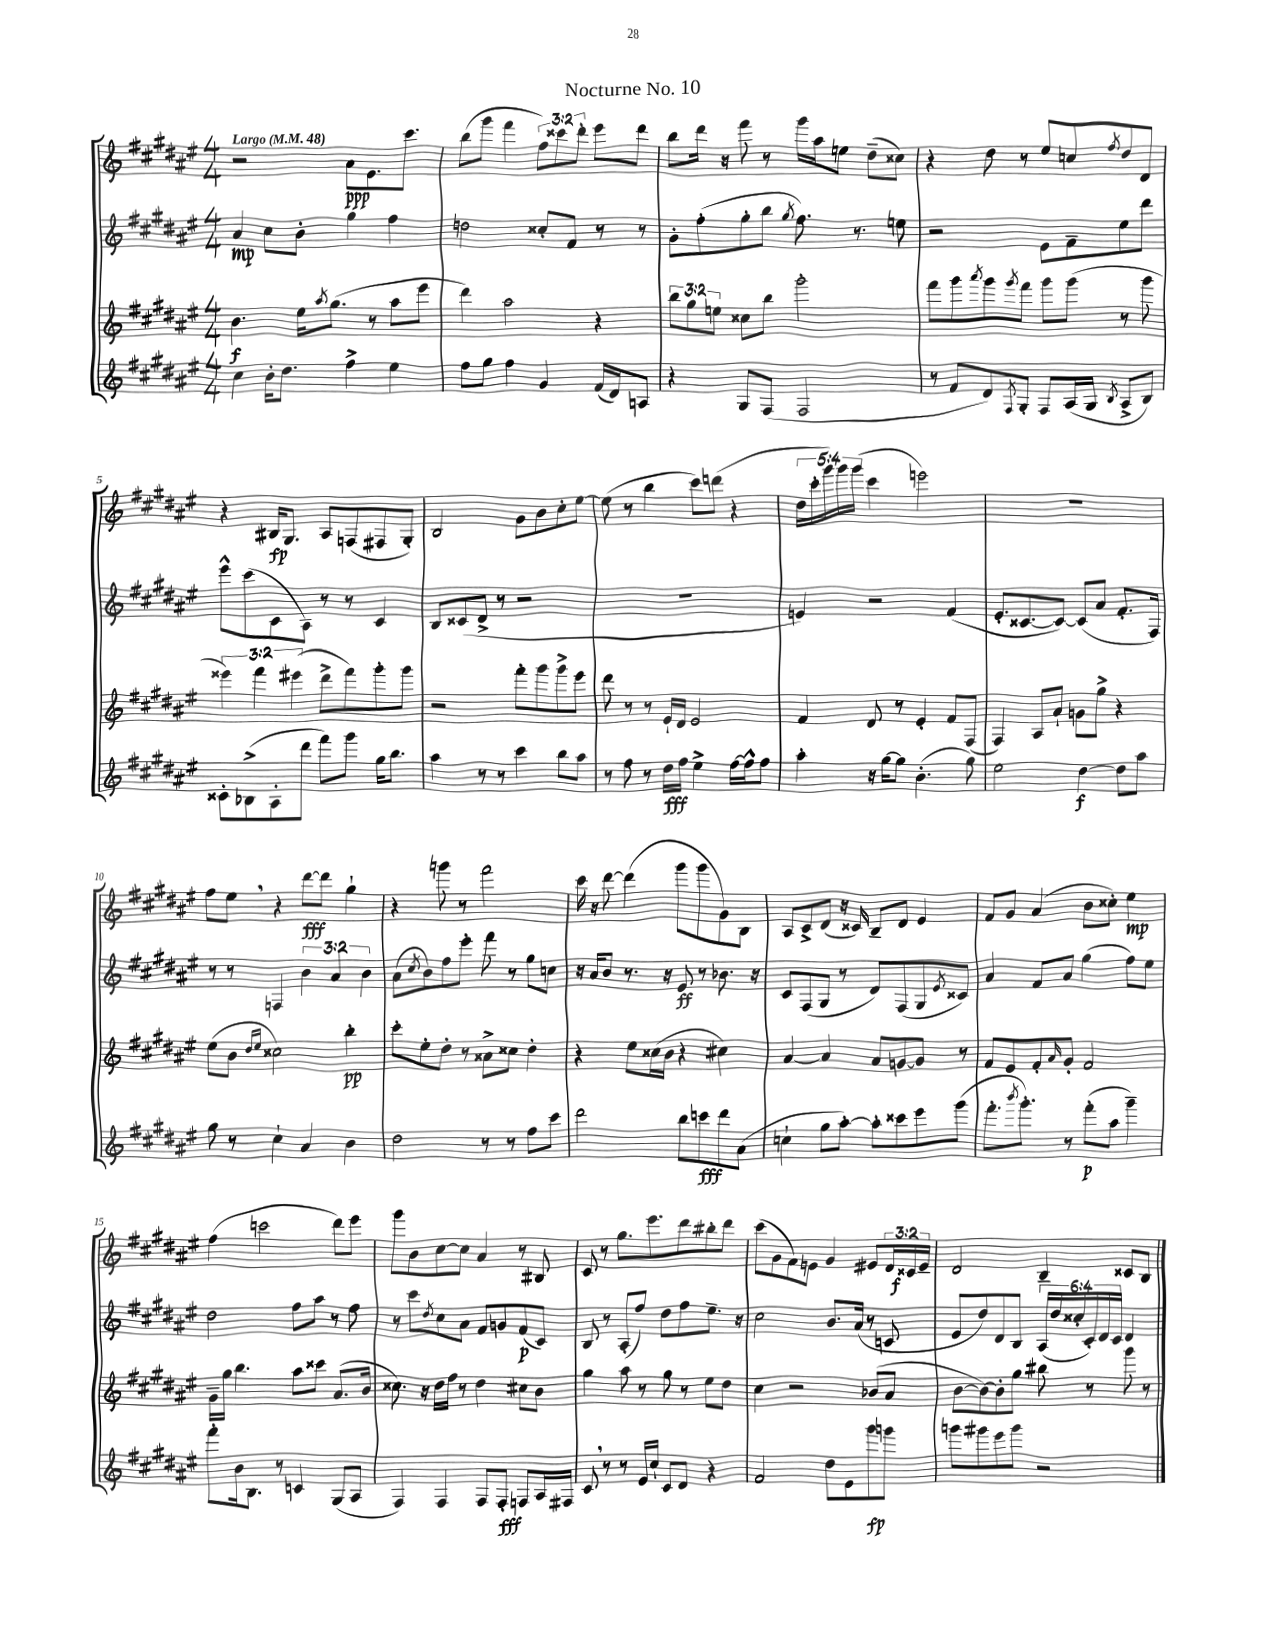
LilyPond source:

\header { title = "Nocturne No. 10" }
<<
\new StaffGroup <<
\new Staff = "s0" {
    \clef treble \key fis \major \numericTimeSignature \time 4/4 \override Staff.TupletNumber.text = #tuplet-number::calc-fraction-text \tempo "Largo" 4 = 48
    r2 ais'8\ppp eis'8. cis'''8. |
    b''8( gis'''8 fis'''4 \tuplet 3/2 { fis''8) cisis'''8 dis'''8-. } eis'''8 dis'''8 |
    b''8 dis'''16 r16 fis'''8 r8 gis'''16 ais''16 e''8 dis''8--( cisis''8) |
    r4 dis''8 r8 eis''8 c''8 \acciaccatura { fis''8 } dis''8 dis'8 |
    r4 bis16\fp gis8. ais8 f8( fis8 gis8-.) |
    b2 gis'8 b'8 cis''8-. eis''8~ |
    eis''8( r8 b''4 cis'''8) d'''8( r4 |
    \tuplet 5/4 { dis''16 cis'''16-. gis'''16) gis'''16 gis'''16( } cis'''4 e'''2) |
    R1 |
    fis''8 eis''8 \breathe r4 dis'''8~\fff dis'''8 gis''4-! |
    r4 g'''8 r8 fis'''2 |
    cis'''16 r16 dis'''8~ dis'''4( gis'''8 gis'''8 gis'8) b8 |
    ais8 cis'8-> dis'8( r16 cisis'16) b8-- dis'8 eis'4 |
    fis'8 gis'8 ais'4( b'8 cisis''8-.) eis''4\mp |
    fis''4( c'''2 dis'''8) eis'''8 |
    gis'''8 b'8 cis''8~ cis''8 ais'4 r8 bis8 |
    cis'8 r8 gis''8. eis'''8. dis'''8 bis''8-. dis'''8 |
    cis'''8( gis'8 fis'8) e'8 gis'4 eis'8 \tuplet 3/2 { dis'16 cisis'16\f eis'16-- } |
    dis'2 b4-- cisis'8 b8 \bar "|." |
}
\new Staff = "s1" {
    \clef treble \key fis \major \numericTimeSignature \time 4/4 \override Staff.TupletNumber.text = #tuplet-number::calc-fraction-text
    ais'4\mp cis''8 b'8-. gis''4 fis''4 |
    d''2 cisis''8-. fis'8 r8 r8 |
    gis'8-. fis''8-.( gis''8-. b''8 \acciaccatura { gis''8 } fis''8.) r8. e''8 |
    r2 eis'8 fis'8-- eis''8 dis'''8 |
    eis'''8-^ cis'''8( cis'8 ais8) r8 r8 cis'4 |
    b8 cisis'8( dis'8-> r8 r2 |
    R1 |
    e'4) r2 fis'4( |
    eis'8.-. cisis'8.~ cisis'8~) cisis'8( ais'8 fis'8.-. fis16) |
    r8 r8 f4 \tuplet 3/2 { b'4 ais'4 b'4 } |
    ais'8( \acciaccatura { cis''8 } b'8) fis''8 eis'''8-. fis'''8 r8 gis''8 c''8 |
    r16 ais'16 b'8 r8. r16 eis'8\ff r8 bes'8. r16 |
    cis'8 fis8( gis8 r8 dis'8) fis8( gis8 \acciaccatura { eis'8 } cisis'8) |
    ais'4 fis'8 ais'8 gis''4( fis''8) eis''8 |
    dis''2 fis''8 ais''8 r8 fis''8 |
    r8 cis'''8 \acciaccatura { dis''8 } cis''8 ais'8 fis'8 g'8 fis'8\p( cis'8) |
    b8 r8 ais8-.( fis''8) dis''8 fis''8 eis''8.-- r16 |
    cis''2 b'8. ais'16( r8 c'8 |
    eis'8 dis''8) dis'8 b8 \tuplet 6/4 { ais16( dis''16 cisis''16-. cis'16-.) dis'16 cis'16 } dis'4 \bar "|." |
}
\new Staff = "s2" {
    \clef treble \key fis \major \numericTimeSignature \time 4/4 \override Staff.TupletNumber.text = #tuplet-number::calc-fraction-text
    b'4.\f eis''16 \acciaccatura { ais''8 } gis''8.( r8 ais''8 eis'''8 |
    dis'''4) ais''2 r4 |
    \tuplet 3/2 { b''8 gis''8 e''8 } cisis''8 b''8 gis'''2-. |
    fis'''8 gis'''8 \acciaccatura { ais'''8 } gis'''8 \acciaccatura { gis'''8 } fis'''8 gis'''8 gis'''8( r8 gis'''8 |
    \tuplet 3/2 { eisis'''4) fis'''4 eis'''4( } dis'''8-> fis'''8) gis'''8-. gis'''8 |
    r2 fis'''8-. gis'''8 gis'''8-> eis'''8 |
    dis'''8 r8 r8 eis'16-! dis'16 eis'2 |
    fis'4 dis'8 r8 eis'4-. fis'8 fis8( |
    fis4) ais8 ais'8-! g'8 gis''8-> r4 |
    eis''8( b'8 \grace { dis''16 eis''16 } cisis''2) b''4-.\pp |
    cis'''8-. eis''8-. dis''8-. r8 aisis'8-> cisis''8 dis''4-. |
    r4 eis''8 cisis''16( b'16 r4 cis''4) |
    ais'4~ ais'4 ais'8 g'8~ g'8 r8 |
    fis'8 eis'8 fis'8-. \grace { ais'16 } gis'8-. fis'2 |
    gis'16-- gis''16 b''4. ais''8 cisis'''8 ais'8.( b'16 |
    cisis''8.) r16 dis''16 fis''16 r8 dis''4 cis''8 b'8 |
    gis''4 ais''8 r8 gis''8 r8 eis''8 dis''8 |
    cis''4 r2 bes'8( ais'8 |
    b'8~ b'8~) b'8-. gis''8 bis''8 r8 gis'''8 r8 \bar "|." |
}
\new Staff = "s3" {
    \clef treble \key fis \major \numericTimeSignature \time 4/4
    cis''4 b'16-. dis''8. fis''4-> eis''4 |
    fis''8 gis''8 fis''4 gis'4 fis'16( dis'16) a8 |
    r4 gis8 fis8( fis2 |
    r8 fis'8 dis'8) \acciaccatura { fis8 } gis8-. fis8 ais16( gis16 \acciaccatura { b8 } ais8-> b8) |
    cisis'8-. bes8->( ais8-. dis'''8 fis'''8) gis'''8 gis''16 b''8. |
    ais''4 r8 r8 cis'''4 b''8 ais''8 |
    r8 fis''8 r8 dis''16\fff fis''16 eis''4-> fis''16~ fis''16-^ fis''8 |
    ais''4-. r16 gis''16~ gis''8 b'4.-.( gis''8) |
    eis''2 dis''4~\f dis''8 ais''8 |
    gis''8 r8 cis''4-! ais'4 b'4 |
    dis''2 r8 r8 fis''8 cis'''8 |
    dis'''2 b''8 c'''8\fff dis'''8 ais'8( |
    c''4-! gis''8 ais''8~-.) ais''8-. cisis'''8 eis'''8 gis'''8( |
    fis'''8.-. \acciaccatura { b'''8 } gis'''8.-.) r8 fis'''8-.\p( ais''8 gis'''4--) |
    fis'''8-. b'16 b8. r8 c'4 gis8( ais8 |
    fis4) fis4 fis8 fis8-.\fff f8 ais16 fis16 |
    cis'8 \breathe r8 r8 eis'16 cis''16-! cis'8 dis'8 r4 |
    fis'2 dis''8 eis'8 gis'''8\fp g'''8 |
    g'''8 gis'''8 eis'''8 gis'''8 r2 \bar "|." |
}
>>
>>
